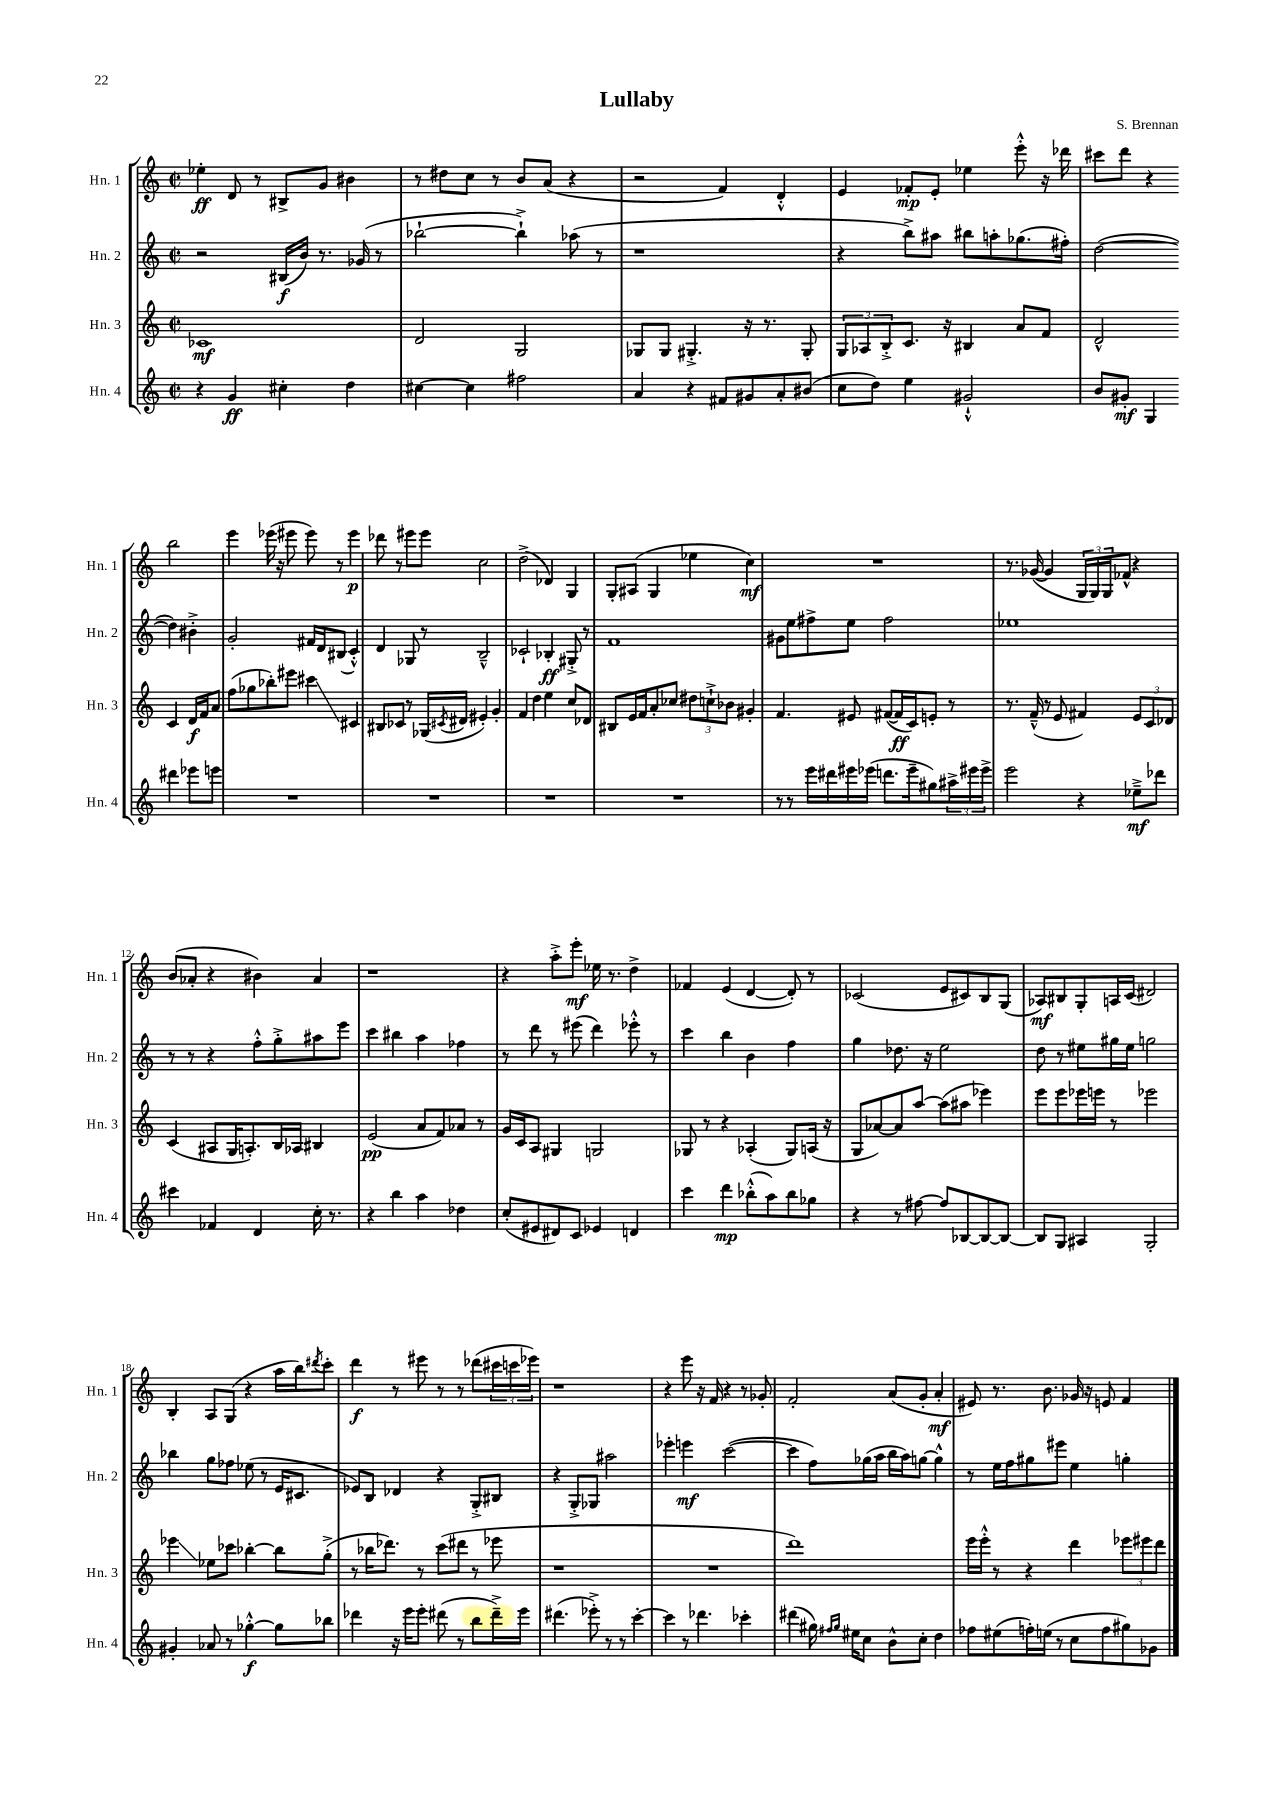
\header { title = "Lullaby" composer = "S. Brennan" }
<<
\new StaffGroup <<
\new Staff = "s0" \with { instrumentName = "Hn. 1" shortInstrumentName = "Hn. 1" } {
    \clef treble \key c \major \defaultTimeSignature \time 2/2
    ees''4-.\ff d'8 r8 bis8-> g'8 bis'4 |
    r8 dis''8 c''8 r8 b'8 a'8( r4 |
    r2 f'4) d'4-.-^ |
    e'4 fes'8-.\mp e'8-. ees''4 e'''8-.-^ r16 des'''16 |
    cis'''8 d'''8 r4 b''2 |
    e'''4 ees'''16( r16 eis'''8 eis'''8) r8 eis'''4\p |
    des'''8 r8 eis'''8 eis'''8 c''2 |
    d''2->( des'4) g4 |
    g8-. ais8( g4 ees''4 c''4\mf) |
    R1 |
    r8. ges'16~( ges'4 \tuplet 3/2 { g16 g16) g16 } fes'8-^ r4 |
    b'8( aes'8-. r4 bis'4) aes'4 |
    r1 |
    r4 a''8-.-> e'''8-.\mf ees''16 r8. d''4-> |
    fes'4 e'4( d'4~ d'8-.) r8 |
    ces'2( e'8 cis'8) b8 g8( |
    aes8\mf) bis8 g8-. a16 c'16( dis'2) |
    b4-. a8 g8( r4 a''16 b''16) \acciaccatura { dis'''8 } c'''8-. |
    d'''4\f r8 eis'''8 r8 r8 des'''8( \tuplet 3/2 { cis'''16 c'''16 ees'''16) } |
    r1 |
    r4 e'''8 r16 f'16 r4 r8 ges'8-. |
    f'2-. a'8( g'8-. a'4-.\mf |
    eis'8) r8. b'8. ges'16 r16 e'8 f'4 \bar "|." |
}
\new Staff = "s1" \with { instrumentName = "Hn. 2" shortInstrumentName = "Hn. 2" } {
    \clef treble \key c \major \defaultTimeSignature \time 2/2
    r2 bis16\f( b'16) r8. ges'16( r8 |
    bes''2~-! bes''4-!->) aes''8( r8 |
    r1 |
    r4 b''8->) ais''8 bis''8 a''8-. ges''8.( fis''16-.) |
    d''2~( d''4) bis'4-.-> |
    g'2-. fis'16 d'16 bis8( c'4-.-^) |
    d'4 ges8 r8 b2---^ |
    ces'2-! bes4-.\ff gis8-.-> r8 |
    f'1 |
    gis'8 e''8 fis''8-> e''8 fis''2 |
    ees''1 |
    r8 r8 r4 f''8-.-^ g''8-.-> ais''8 e'''8 |
    c'''4 bis''4 a''4 fes''4 |
    r8 d'''8 r8 eis'''8( d'''4) ees'''8-.-^ r8 |
    c'''4 b''4 b'4 f''4 |
    g''4 des''8. r16 e''2 |
    d''8 r8 eis''8 gis''16 eis''16 g''2 |
    bes''4 g''8 fes''8 ees''8( r8 e'16 cis'8. |
    ees'8) b8 des'4 r4 g8-.-> bis8 |
    r4 g8-.-> ges8 ais''2 |
    ees'''4-. e'''4\mf c'''2~( |
    c'''4 f''8) ges''16( a''16 b''16 a''16) g''8~ g''4-^ |
    r8 e''16 f''16 gis''8 eis'''8 e''4 g''4-. \bar "|." |
}
\new Staff = "s2" \with { instrumentName = "Hn. 3" shortInstrumentName = "Hn. 3" } {
    \clef treble \key c \major \defaultTimeSignature \time 2/2
    ces'1\mf |
    d'2 g2 |
    ges8 ges8 gis4.-.-> r16 r8. gis8-. |
    \tuplet 3/2 { g8 aes8 b8-.-> } c'8. r16 bis4 a'8 f'8 |
    d'2-^ c'4 d'16\f f'16 a'8 |
    f''8( ges''8 bes''8-.) eis'''8 cis'''4\glissando cis'4 |
    bis8 ces'8 r8 ges16( \acciaccatura { cis'8 } dis'16 eis'4-.) g'4-. |
    f'4 d''4 e''4 c''8 des'8 |
    bis8 e'16 f'16 a'8-. ces''8 \tuplet 3/2 { dis''8 c''8-!-> bes'8 } gis'4-. |
    f'4. eis'8 fis'8~( fis'16\ff c'16) e'8-. r8 |
    r8. f'16---^( r8 e'8 fis'4) \tuplet 3/2 { e'8 c'8 des'8 } |
    c'4( ais8 g16 a8.-.) b16 aes16 bis4 |
    e'2\pp( a'8 f'8) aes'8 r8 |
    g'16 c'16 a8 gis4 g2 |
    ges8 r8 r4 aes4-.( ges8) a16( r16 |
    g8 aes'8~) aes'8 a''8~ a''8( ais''8 ees'''4) |
    e'''8 e'''8 ees'''16 e'''16 r8 ees'''2 |
    ees'''4\glissando ees''8 ces'''8 bes''4~-. bes''8 g''8-.->( |
    r8 bes''16 des'''8.) r8 c'''8( dis'''8 r8 ees'''8 |
    r1 |
    R1 |
    d'''1) |
    e'''16 e'''16-.-^ r8 r4 d'''4 \tuplet 3/2 { ees'''8 eis'''8 d'''8 } \bar "|." |
}
\new Staff = "s3" \with { instrumentName = "Hn. 4" shortInstrumentName = "Hn. 4" } {
    \clef treble \key c \major \defaultTimeSignature \time 2/2
    r4 g'4\ff cis''4-. d''4 |
    cis''4~ cis''4 fis''2 |
    a'4 r4 fis'8 gis'8 a'8-. bis'8( |
    c''8 d''8) e''4 gis'2-!-^ |
    b'8 gis'8-.\mf g4 dis'''4 ees'''8 e'''8 |
    R1 |
    R1 |
    R1 |
    R1 |
    r8 r8 e'''16 dis'''16 eis'''16 ees'''16( d'''8. ees'''16-- gis''8) \tuplet 3/2 { ais''16-> eis'''16 eis'''16-> } |
    e'''2 r4 ees''8--->\mf des'''8 |
    cis'''4 fes'4 d'4 c''16-. r8. |
    r4 b''4 a''4 des''4 |
    c''8-.( eis'8 dis'8) c'8 ees'4 d'4 |
    c'''4 d'''4\mp bes''8-.-^( a''8) bes''8 ges''8 |
    r4 r8 fis''8~ fis''8 bes8~ bes8~ bes8~ |
    bes8 g8 ais4 g2-. |
    gis'4-. aes'8 r8 ges''4~-.-^\f ges''8 bes''8 |
    des'''4 r16 e'''16 e'''8-. dis'''8( r8 b''8 dis'''16--->) e'''16 |
    dis'''4.( ees'''8-.->) r8 r8 c'''4~-. |
    c'''4 r8 des'''4. ces'''4-. |
    dis'''4( gis''16) \grace { fis''16 gis''16 } eis''16 c''8 b'8-^ c''8-. d''4 |
    fes''8 eis''8( f''16-.) e''16( r8 c''8 f''8 gis''8) ges'8 \bar "|." |
}
>>
>>
